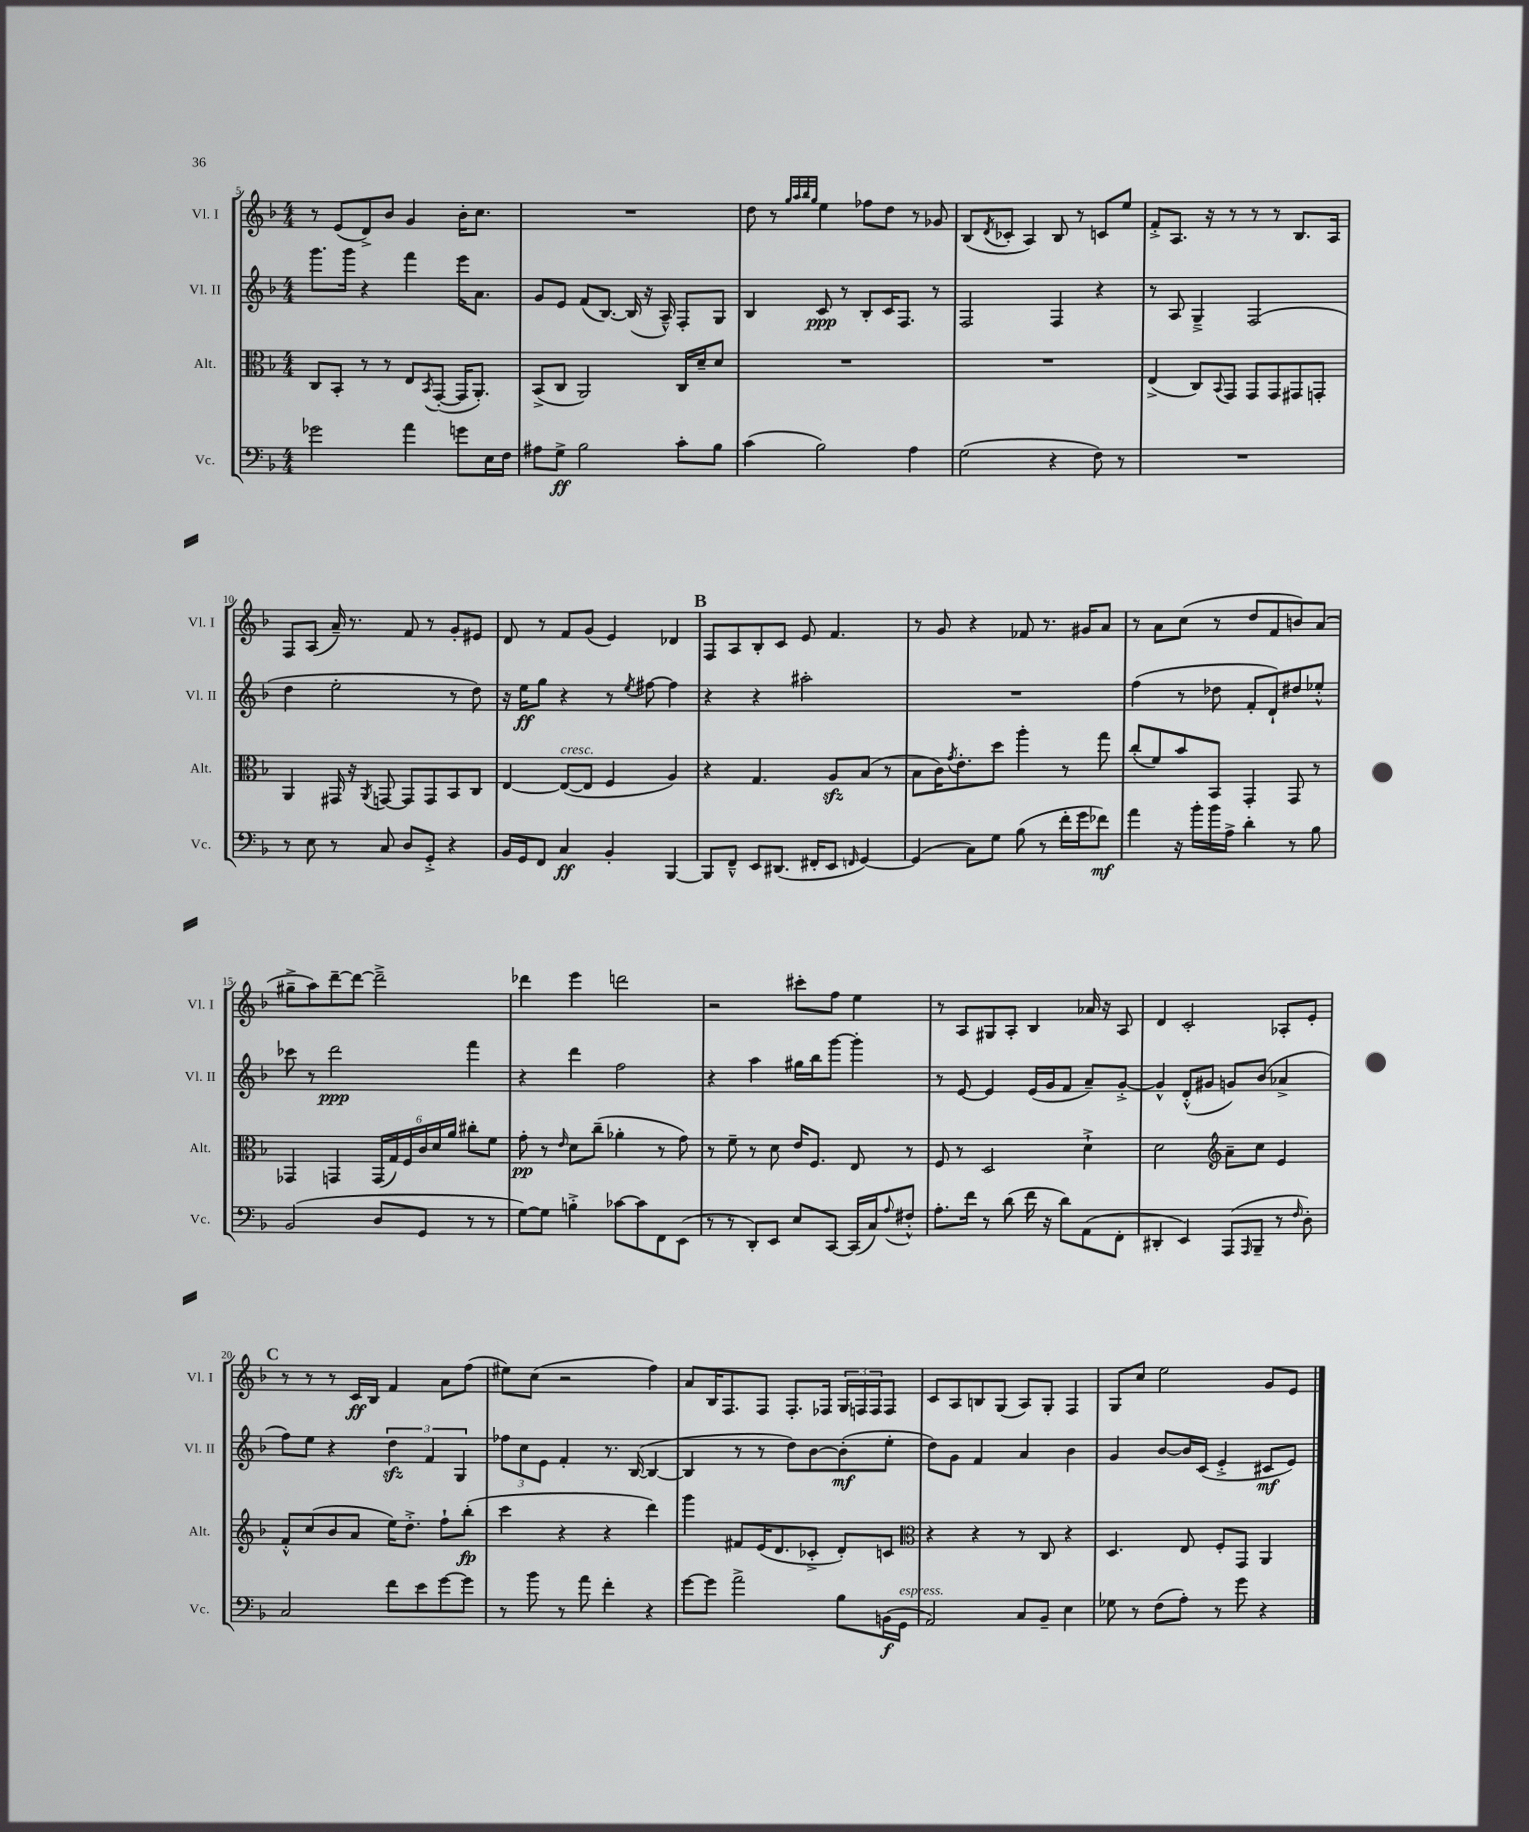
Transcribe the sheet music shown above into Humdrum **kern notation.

**kern	**kern	**kern	**kern
*staff4	*staff3	*staff2	*staff1
*clefF4	*clefC3	*clefG2	*clefG2
*k[b-]	*k[b-]	*k[b-]	*k[b-]
*M4/4	*M4/4	*M4/4	*M4/4
2g-	8C	8.ggg	8r
.	8BB-'	.	(8e
.	.	16ggg	.
.	8r	4r	8d^)
.	8r	.	8b-
4a	8E	4fff	4g
.	8qBB-	.	.
.	([8GG'	.	.
8g	16GG]	16eee	16b-'
.	8.AA')	8.a	8.cc
16E	.	.	.
16F	.	.	.
=	=	=	=
8A#	(8BB-^	8g	1r
8G^	8C	8e	.
2B-	2AA)	(8f	.
.	.	[8.B-)	.
.	.	(16B-]	.
.	.	16r	.
.	.	16A~^^)	.
8c'	16C	8F'	.
.	16d~	.	.
8B-	8d	8G	.
=	=	=	=
(4c	1r	4B-	8dd
.	.	.	8r
.	.	.	32qqgg
.	.	.	32qqaa
.	.	.	32qqbb-
.	.	.	32qqgg
2B-)	.	8c	4ee
.	.	8r	.
.	.	8B-'	8ff-
.	.	16c	8dd
.	.	8.F	.
4A	.	.	8r
.	.	8r	8g-
=	=	=	=
(2G	1r	2F	(8B-
.	.	.	8qd
.	.	.	8c-'
.	.	.	4A)
4r	.	4F	8B-
.	.	.	8r
8F)	.	4r	8c
8r	.	.	8ee
=	=	=	=
1r	(4E^	8r	8f'^
.	.	8A	8.A
.	8C)	4G~^	.
.	.	.	16r
.	8qqBB-	.	.
.	8GG	.	8r
.	8GG	(2F	8r
.	8GG	.	8r
.	8GG#	.	8.B-
.	8GG'	.	.
.	.	.	16A
=	=	=	=
8r	4AA	4dd	8F
8E	.	.	(8A
8r	16GG#	2ee'	16a~)
.	16r	.	8.r
.	8qAA	.	.
8C	[8GG	.	.
8D	8GG]	.	8f
8GG'^	8GG	.	8r
4r	8BB-	8r	8g'
.	8C	8dd)	8e#
=	=	=	=
16BB-	[4E	16r	8d
16GG	.	16ee	.
8FF	.	8gg	8r
4C	(8E_	4r	8f
.	8E]	.	(8g
4BB-'	4F	8r	4e)
.	.	8qee	.
.	.	[8ff#	.
[4BBB-	4A)	4ff#]	4d-
=	=	=	=
8BBB-]	4r	4r	8F
8FF~^^	.	.	8A
8EE	4.G	4r	8B-'
(8.DD#	.	.	8c
.	.	2aa#'	8e
16FF#'	.	.	.
8EE	8A	.	4.f
16qqFF	.	.	.
[4GG)	(8B-	.	.
.	8r	.	.
=	=	=	=
(4GG]	8B-	1r	8r
.	16c)	.	8g
.	8qg	.	.
.	8.e'	.	.
8C)	.	.	4r
8G	8dd	.	.
(8B-	4aa'	.	8f-
8r	.	.	8.r
16f'	8r	.	.
16g	.	.	16g#
8f-)	8gg	.	8a
=	=	=	=
4a	(8cc'	(4ff	8r
.	8f)	.	8a
16r	8b-	8r	(8cc
16b-'	.	.	.
16b-	8BB-	8dd-	8r
16A^	.	.	.
4d'	4GG'	8f'	8dd
.	.	8d`)	8f
8r	8GG	8dd#	8b)
8B-	8r	8ee-'^^	(8a
=	=	=	=
(2BB-	4GG-	8ccc-	8gg#~^
.	.	8r	8aa)
.	4GG	2ddd	[8ddd~
.	.	.	8ddd_
8D	(24GG	.	2ddd~^]
.	24G)	.	.
.	24F	.	.
8GG	24c	.	.
.	24d	.	.
.	24a	.	.
8r	8cc#'	4fff	.
8r	8f	.	.
=	=	=	=
[8G)	8g'	4r	4ddd-
8G]	8r	.	.
.	16qqe	.	.
4B'^	8d	4ddd	4eee
.	(8cc~	.	.
[8c-	4a-'	2ff	2ddd
8c-]	.	.	.
8FF	8r	.	.
(8EE	8g)	.	.
=	=	=	=
8r	8r	4r	2r
8r	8f~	.	.
8DD')	8r	4aa	.
8EE	8d	.	.
8E	16e	16gg#	8ccc#'
.	8.F	16bb-	.
[8CC	.	[8ggg	8ff
(16CC]	8E	4ggg']	4ee
16C)	.	.	.
8qqA	.	.	.
8F#'^^	8r	.	.
=	=	=	=
8.A'	8F	8r	8r
.	8r	[8e	8A
16f	.	.	.
8r	2D	4e]	8G#
(8d	.	.	8A'
16f	.	(16e	4B-
16r	.	16g	.
8d)	.	8f	.
(8AA	4d`^	8a~)	16a-
.	.	.	16r
8FF'	.	[8g'^	8A
=	=	=	=
4DD#'	2d	4g^^]	4d
4EE)	.	(8d'^^	2c'
.	.	8g#	.
*	*clefG2	*	*
(8AAA	8a~	8g)	.
16qqAAA	.	.	.
8BBB-~	8cc	(8b-	.
8r	4e	4a-^	8A-'
16qqF	.	.	.
8D')	.	.	8e'
=	=	=	=
2C	8f'^^	8ff)	8r
.	(8cc	8ee	8r
.	8b-	4r	8r
.	8a	.	16c
.	.	.	16B-
8f	16ee)	6dd	4f
.	8.dd'^	.	.
8e	.	.	.
.	.	6f	.
[8g	8ff`	.	8a
.	.	6G	.
8g]	(8bb-'	.	(8ff
=	=	=	=
8r	4ccc	12ff-	8ee#)
.	.	12cc	.
8b-	.	.	(8cc
.	.	12e	.
8r	4r	4f'	2r
8a	.	.	.
4f'	4r	8.r	.
.	.	([16B-	.
4r	4ddd)	4B-_	4ff)
=	=	=	=
[8g	4ggg	4B-]	8a
8g]	.	.	16B-
.	.	.	8.F
2a^	8f#	8r	.
.	(16e	8r	8F
.	8.d	.	.
.	.	8dd)	8.F'
.	8c-'^	[8b-	.
.	.	.	16F-
8B-	8d')	(8b-']	24G
.	.	.	24F
.	.	.	24F
(16BB	8c	8ee'	8F
16GG	.	.	.
=	=	=	=
*	*clefC3	*	*
2AA)	4r	8dd)	8c
.	.	8g	8A
.	4r	4f	8B
.	.	.	(8G
8C	8r	4a	8A)
8BB-~	8C	.	8G'
4E	4r	4b-	4F
=	=	=	=
8G-	4.D	4g	8G
8r	.	.	8cc
(8F	.	[8b-	2ee
8A')	8E	16b-]	.
.	.	(16c	.
8r	8F'	4e'^	.
8g	8GG	.	.
4r	4AA	8c#	8g
.	.	8e)	8e
==	==	==	==
*-	*-	*-	*-
